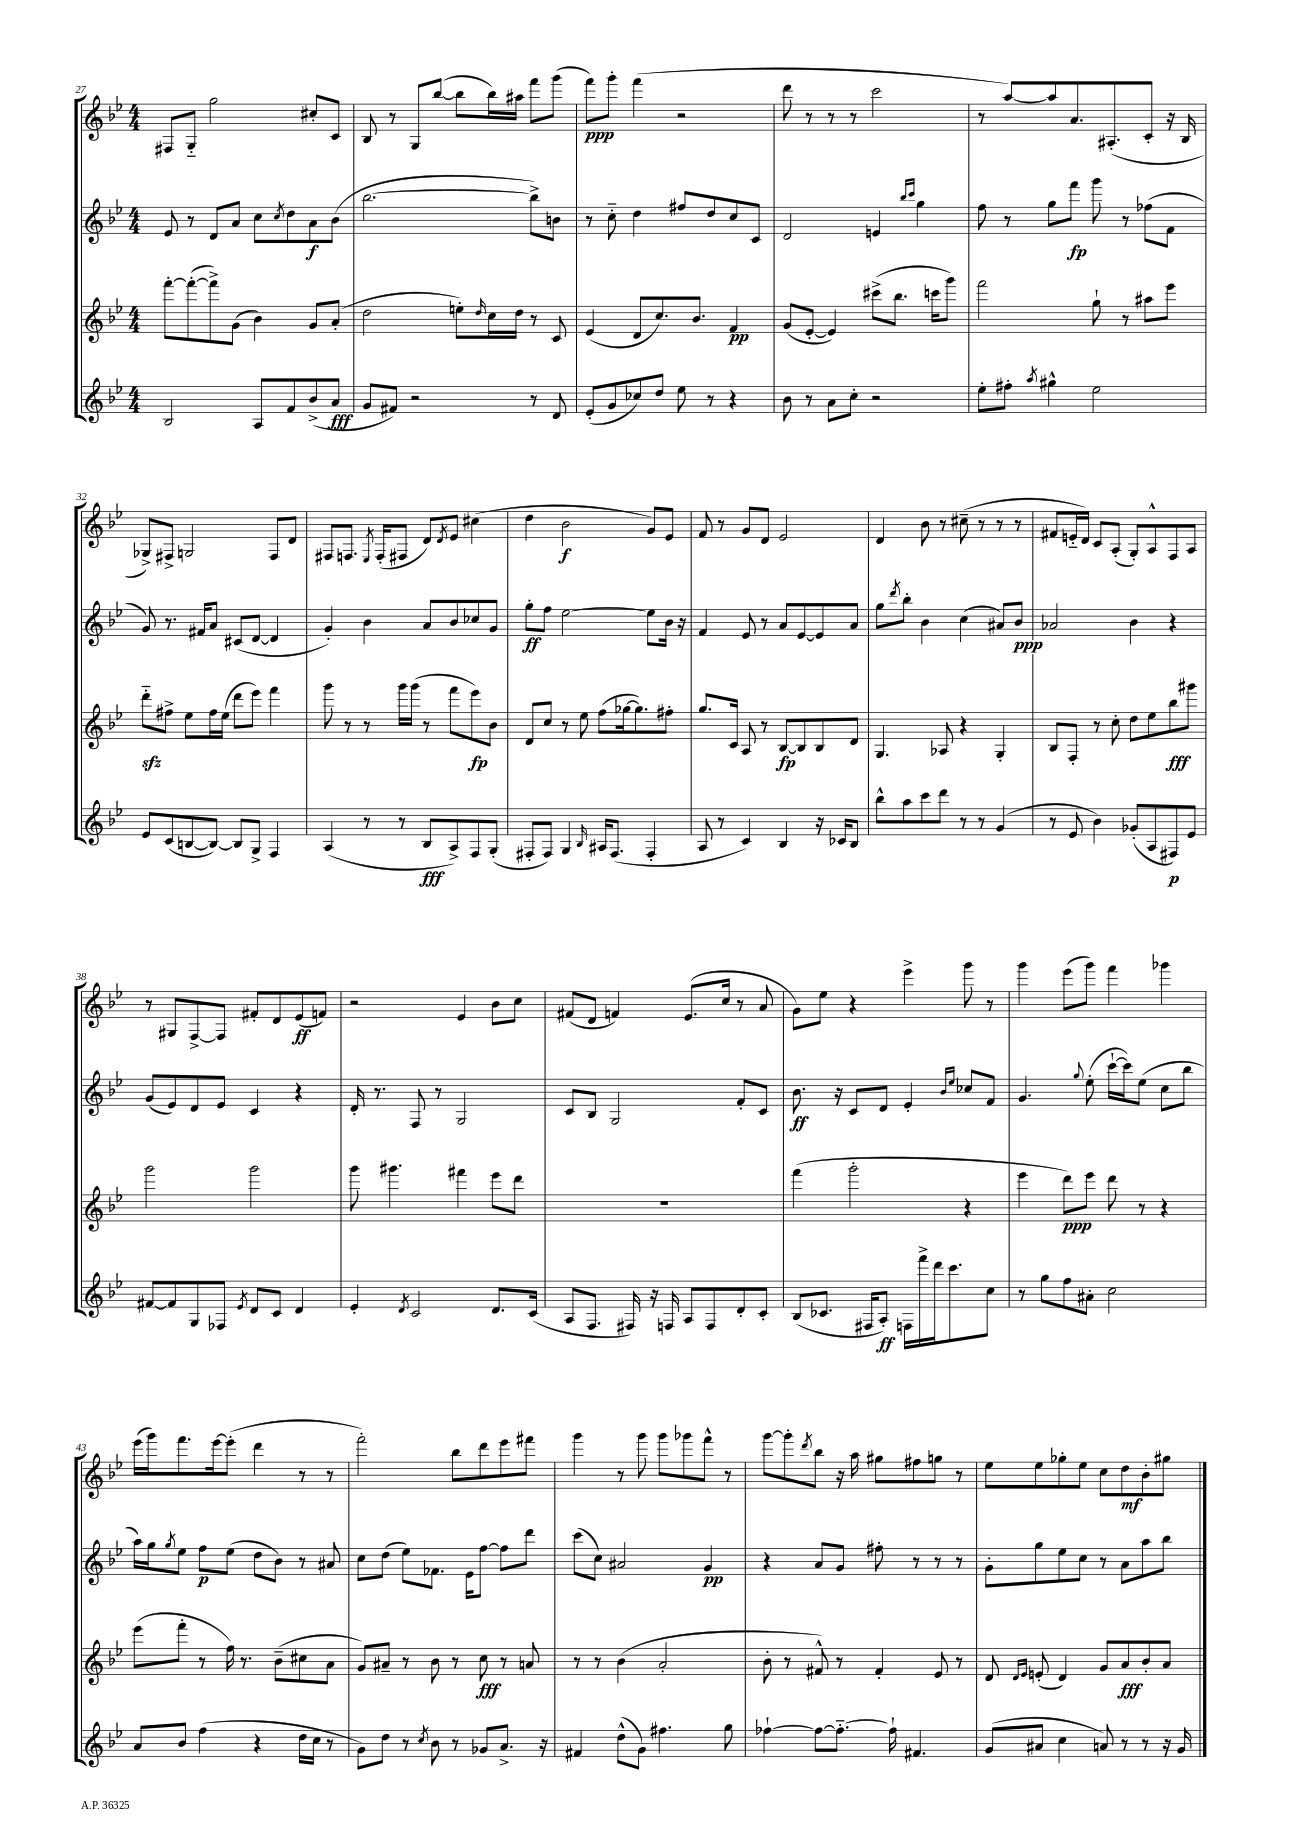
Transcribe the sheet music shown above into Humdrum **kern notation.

**kern	**dynam	**kern	**dynam	**kern	**dynam	**kern	**dynam
*part4	*part4	*part3	*part3	*part2	*part2	*part1	*part1
*staff4	*staff4	*staff3	*staff3	*staff2	*staff2	*staff1	*staff1
*clefG2	*	*clefG2	*	*clefG2	*	*clefG2	*
*k[b-e-]	*	*k[b-e-]	*	*k[b-e-]	*	*k[b-e-]	*
*M4/4	*	*M4/4	*	*M4/4	*	*M4/4	*
=27	=27	=27	=27	=27	=27	=27	=27
2B-/	.	[8fff'\L	.	8e-/	.	8F#X/L	.
.	.	(8fff'\_	.	8r	.	8G/J	.
.	.	8fff^\])	.	8d/L	.	2gg\	.
.	.	(8g\J	.	8a/J	.	.	.
8A/L	.	4b-\)	.	8cc\L	.	.	.
.	.	.	.	8qcc/	.	.	.
8f/	.	.	.	8dd\	.	.	.
(8b-^/	.	8g/L	.	8a\	f	8cc#X'/L	.
8a/J	fff	(8a'/J	.	(8b-\J	.	8c/J	.
=28	=28	=28	=28	=28	=28	=28	=28
8g/L	.	2dd\	.	[2.bb-\	.	8B-/	.
8f#X/J)	.	.	.	.	.	8r	.
2r	.	.	.	.	.	8G/L	.
.	.	.	.	.	.	([8bb-/J	.
.	.	8een'\L)	.	.	.	8bb-\L]	.
.	.	16qqdd/	.	.	.	.	.
.	.	16cc\L	.	.	.	16bb-\L)	.
.	.	16dd\JJ	.	.	.	16aa#X\JJ	.
8r	.	8r	.	8bb-^\L])	.	8fff\L	.
8d/	.	8c/	.	8bn\J	.	(8ggg\J	.
=29	=29	=29	=29	=29	=29	=29	=29
(8e-'/L	.	(4e-/	.	8r	.	8fff\L)	ppp
8g/	.	.	.	8cc\	.	8ggg'\J	.
8cc-X/)	.	8d/L	.	4dd\	.	(4fff\	.
8dd/J	.	8.cc/)	.	.	.	.	.
8ee-\	.	.	.	8ff#X/L	.	2r	.
.	.	8.b-/J	.	.	.	.	.
8r	.	.	.	8dd/	.	.	.
4r	.	4f/	pp	8cc/	.	.	.
.	.	.	.	8c/J	.	.	.
=30	=30	=30	=30	=30	=30	=30	=30
8b-\	.	(8g/L	.	2d/	.	8ddd\	.
8r	.	[8e-'/J	.	.	.	8r	.
8a\L	.	4e-/])	.	.	.	8r	.
8cc'\J	.	.	.	.	.	8r	.
2r	.	(8ccc#X^\L	.	4en/	.	2ccc\	.
.	.	8.bb-\J	.	.	.	.	.
.	.	.	.	16qqbb-/LL	.	.	.
.	.	.	.	16qqccc/JJ	.	.	.
.	.	.	.	4gg\	.	.	.
.	.	16cccn\KL	.	.	.	.	.
.	.	8ggg\J)	.	.	.	.	.
=31	=31	=31	=31	=31	=31	=31	=31
8ee-'\L	.	2fff\	.	8ff\	.	8r	.
8ff#X'\J	.	.	.	8r	.	[8aa/L)	.
8qaa/	.	.	.	.	.	.	.
4gg#X^^\	.	.	.	8gg\L	.	8aa/]	.
.	.	.	.	8fff\J	fp	8.a/	.
2ee-\	.	8gg`\	.	8ggg\	.	.	.
.	.	.	.	.	.	(8.A#X'/	.
.	.	8r	.	8r	.	.	.
.	.	8aa#X\L	.	(8ff-X\L	.	8c'/J	.
.	.	8eee-\J	.	8f\J	.	16r	.
.	.	.	.	.	.	16B-/	.
!!LO:LB:g=z
=32	=32	=32	=32	=32	=32	=32	=32
8e-/L	.	8dddzz\L	.	8g/)	.	8G-X^/L)	.
(8c/	.	8ff#X^\J	.	8.r	.	8F#X^/J	.
[8Bn/	.	8ee-\L	.	.	.	2Gn/	.
.	.	.	.	16f#X/KL	.	.	.
8B/J_)	.	16ff#\L	.	8a/J	.	.	.
.	.	(16ee-\JJ	.	.	.	.	.
8B/L]	.	8ddd\L	.	(8c#X/L	.	.	.
8G^/J	.	8eee-\J)	.	[8d/J	.	.	.
4F/	.	4fff\	.	4d/]	.	8F#/L	.
.	.	.	.	.	.	8d/J	.
=33	=33	=33	=33	=33	=33	=33	=33
(4A/	.	8ggg\	.	4g'/)	.	8F#X/L	.
.	.	8r	.	.	.	8.Fn/J	.
8r	.	8r	.	4b-\	.	.	.
.	.	.	.	.	.	8qE-/	.
.	.	.	.	.	.	(16F'/KL	.
8r	.	16ggg\LL	.	.	.	8F#X/J	.
.	.	(16ggg\JJ	.	.	.	.	.
8B-/L	fff	8r	.	8a/L	.	8d/L)	.
.	.	.	.	.	.	8qd/	.
8A^/)	.	8fff\L	.	8b-/	.	8e-/J	.
8F/	.	8eee-\)	fp	8cc-X/	.	(4cc#X\	.
(8G'/J	.	8b-\J	.	8g/J	.	.	.
=34	=34	=34	=34	=34	=34	=34	=34
8F#X'/L	.	8d/L	.	8gg'\L	ff	4dd\	.
8F#/J)	.	8cc/J	.	8ff\J	.	.	.
4G/	.	8r	.	[2ee-\	.	2b-\	f
.	.	8ee-\	.	.	.	.	.
16qqB-/	.	.	.	.	.	.	.
16A#X/KL	.	(8ff\L	.	.	.	.	.
(8.F#/J	.	.	.	.	.	.	.
.	.	[16gg-X\k	.	.	.	.	.
.	.	8.gg-\])	.	.	.	.	.
4F#'/	.	.	.	8ee-\L]	.	8g/L)	.
.	.	8ff#X'\J	.	16b-\Jk	.	8e-/J	.
.	.	.	.	16r	.	.	.
=35	=35	=35	=35	=35	=35	=35	=35
8A/	.	8.gg/L	.	4f/	.	8f/	.
8r	.	.	.	.	.	8r	.
.	.	16c/Jk	.	.	.	.	.
4c/)	.	8A/	.	8e-/	.	8g/L	.
.	.	8r	.	8r	.	8d/J	.
4B-/	.	[8B-/L	fp	8a/L	.	2e-/	.
.	.	8B-/]	.	[8e-/	.	.	.
16r	.	8B-/	.	8e-/]	.	.	.
16c-X/KL	.	.	.	.	.	.	.
8B-/J	.	8d/J	.	8a/J	.	.	.
=36	=36	=36	=36	=36	=36	=36	=36
8bb-^^\L	.	4.G/	.	8gg\L	.	4d/	.
.	.	.	.	8qddd/	.	.	.
8aa\	.	.	.	8bb-'\J	.	.	.
8ccc\	.	.	.	4b-\	.	8b-\	.
8ddd\J	.	8A-X/	.	.	.	8r	.
8r	.	4r	.	(4cc\	.	(8cc#X~\	.
8r	.	.	.	.	.	8r	.
(4g/	.	4G'/	.	8a#X/L)	.	8r	.
.	.	.	.	8b-/J	ppp	8r	.
=37	=37	=37	=37	=37	=37	=37	=37
8r	.	8B-/L	.	2a-X/	.	8f#X/L	.
8e-/	.	8F'/J	.	.	.	16en/L	.
.	.	.	.	.	.	16d/JJ)	.
4b-\)	.	8r	.	.	.	8c/L	.
.	.	8cc'\	.	.	.	(8A'/J	.
(8g-X'/L	.	8dd\L	.	4b-\	.	8G'/L)	.
8A/	.	8ee-\	.	.	.	8A^^/	.
8F#X/)	p	8bb-\	fff	4r	.	8F/	.
8e-/J	.	8ggg#X\J	.	.	.	8A/J	.
!!LO:LB:g=z
=38	=38	=38	=38	=38	=38	=38	=38
[8f#X/L	.	2ggg\	.	(8g/L	.	8r	.
8f#/]	.	.	.	8e-/)	.	8G#X/L	.
8G/	.	.	.	8d/	.	[8F^/	.
8F-X/J	.	.	.	8e-/J	.	8F/J]	.
8qe-/	.	.	.	.	.	.	.
8d/L	.	2ggg\	.	4c/	.	8f#X'/L	.
8c/J	.	.	.	.	.	8d/	.
4d/	.	.	.	4r	.	(8e-/	ff
.	.	.	.	.	.	8fn/J)	.
=39	=39	=39	=39	=39	=39	=39	=39
4e-'/	.	8ggg\	.	16d'/	.	2r	.
.	.	.	.	8.r	.	.	.
.	.	4.ggg#X\	.	.	.	.	.
8qd/	.	.	.	.	.	.	.
2c/	.	.	.	8F/	.	.	.
.	.	.	.	8r	.	.	.
.	.	4fff#X\	.	2G/	.	4e-/	.
8.d/L	.	8eee-\L	.	.	.	8b-\L	.
.	.	8ddd\J	.	.	.	8cc\J	.
(16c/Jk	.	.	.	.	.	.	.
=40	=40	=40	=40	=40	=40	=40	=40
8A/L	.	1r	.	8c/L	.	(8f#X/L	.
8.F/J	.	.	.	8B-/J	.	8d/J	.
.	.	.	.	2G/	.	4fn/)	.
16F#X/)	.	.	.	.	.	.	.
16r	.	.	.	.	.	.	.
16Fn/	.	.	.	.	.	.	.
8A/L	.	.	.	.	.	(8.e-/L	.
8F/	.	.	.	.	.	.	.
.	.	.	.	.	.	16cc/Jk	.
8d'/	.	.	.	8f'/L	.	8r	.
8c'/J	.	.	.	8c/J	.	8a/	.
=41	=41	=41	=41	=41	=41	=41	=41
(8B-/L	.	(4fff\	.	8.b-\	ff	8g\L)	.
8.c-X/J	.	.	.	.	.	8ee-\J	.
.	.	.	.	16r	.	.	.
.	.	2ggg'\	.	8c/L	.	4r	.
16F#X/KL	.	.	.	.	.	.	.
8A'/J)	ff	.	.	8d/J	.	.	.
16Fn\LL	.	.	.	4e-'/	.	4eee-^\	.
16fff^\	.	.	.	.	.	.	.
16ddd\J	.	.	.	.	.	.	.
8.ccc\	.	.	.	.	.	.	.
.	.	.	.	16qqb-/LL	.	.	.
.	.	.	.	16qqee-/JJ	.	.	.
.	.	4r	.	8cc-X/L	.	8ggg\	.
8cc\J	.	.	.	8f/J	.	8r	.
=42	=42	=42	=42	=42	=42	=42	=42
8r	.	4eee-\	.	4.g/	.	4ggg\	.
8gg\L	.	.	.	.	.	.	.
8ff\	.	8ddd\L)	ppp	.	.	(8eee-\L	.
.	.	.	.	8qqgg/	.	.	.
8a#X'\J	.	8eee-\J	.	(8ee-'\	.	8ggg\J)	.
2cc\	.	8ddd\	.	[16ccc`\LL	.	4fff\	.
.	.	.	.	16ccc\J])	.	.	.
.	.	8r	.	(8ee-\J	.	.	.
.	.	4r	.	8cc\L	.	4ggg-X\	.
.	.	.	.	8bb-\J	.	.	.
!!LO:LB:g=z
=43	=43	=43	=43	=43	=43	=43	=43
8a/L	.	(8eee-\L	.	16aa\LL)	.	(16eee-\LL	.
.	.	.	.	16gg\J	.	16ggg\J)	.
.	.	.	.	8qgg/	.	.	.
8b-/J	.	8fff'\J	.	8ee-\J	.	8.fff\	.
(4ff\	.	8r	.	8ff\L	p	.	.
.	.	.	.	.	.	[16eee-\k	.
.	.	16ff\)	.	(8ee-\J	.	(8eee-'\J]	.
.	.	8.r	.	.	.	.	.
4r	.	.	.	8dd\L	.	4ddd\	.
.	.	(8b-~\L	.	8b-\J)	.	.	.
16dd\LL	.	8cc#X\	.	8r	.	8r	.
16cc\JJ	.	.	.	.	.	.	.
8r	.	8a\J	.	8a#X/	.	8r	.
=44	=44	=44	=44	=44	=44	=44	=44
8g\L)	.	8g/L)	.	8cc\L	.	2fff'\)	.
8dd\J	.	8a#X~/J	.	(8dd\J	.	.	.
8r	.	8r	.	8ee-\L)	.	.	.
8qcc/	.	.	.	.	.	.	.
8b-\	.	8b-\	.	8.f-X\J	.	.	.
8r	.	8r	.	.	.	8bb-\L	.
.	.	.	.	16e-\KL	.	.	.
8g-X/L	.	8cc\	fff	[8ff\J	.	8ddd\	.
8.a^/J	.	8r	.	8ff\L]	.	8eee-\	.
.	.	8an/	.	8ddd\J	.	8fff#X\J	.
16r	.	.	.	.	.	.	.
=45	=45	=45	=45	=45	=45	=45	=45
4f#X/	.	8r	.	(8ccc\L	.	4ggg\	.
.	.	8r	.	8cc\J)	.	.	.
(8dd^^\L	.	(4b-\	.	2a#X/	.	8r	.
8g\J)	.	.	.	.	.	8ggg\	.
4.ff#X\	.	2a'/	.	.	.	8ggg\L	.
.	.	.	.	.	.	8ggg-X\	.
.	.	.	.	4g/	pp	8fff^^\J	.
8gg\	.	.	.	.	.	8r	.
=46	=46	=46	=46	=46	=46	=46	=46
[4ff-X`\	.	8b-'\	.	4r	.	[8ggg\L	.
.	.	8r	.	.	.	8ggg'\]	.
.	.	.	.	.	.	8qddd/	.
8ff-\L_	.	8f#X^^/)	.	8a/L	.	8bb-\J	.
8.ff-\J_	.	8r	.	8g/J	.	16r	.
.	.	.	.	.	.	16aa\	.
.	.	4f#'/	.	8ff#X'\	.	8gg#X\L	.
16ff-`\]	.	.	.	.	.	.	.
4.f#X/	.	.	.	8r	.	8ff#X\	.
.	.	8e-/	.	8r	.	8ggn\J	.
.	.	8r	.	8r	.	8r	.
=47	=47	=47	=47	=47	=47	=47	=47
(8g/L	.	8d/	.	8g'\L	.	8ee-\L	.
.	.	16qqd/LL	.	.	.	.	.
.	.	16qqe-/JJ	.	.	.	.	.
8a#X/J	.	(8en'/	.	8gg\	.	8ee-\	.
4cc\	.	4d/)	.	8ee-\	.	8gg-X'\	.
.	.	.	.	8cc\J	.	8ee-\J	.
8an/)	.	8g/L	.	8r	.	8cc\L	.
8r	.	8a/	fff	8a\L	.	8dd\	mf
8r	.	8b-'/	.	8aa\	.	8b-'\	.
16r	.	8a/J	.	8bb-\J	.	8gg#X\J	.
16g/	.	.	.	.	.	.	.
==	==	==	==	==	==	==	==
*-	*-	*-	*-	*-	*-	*-	*-
